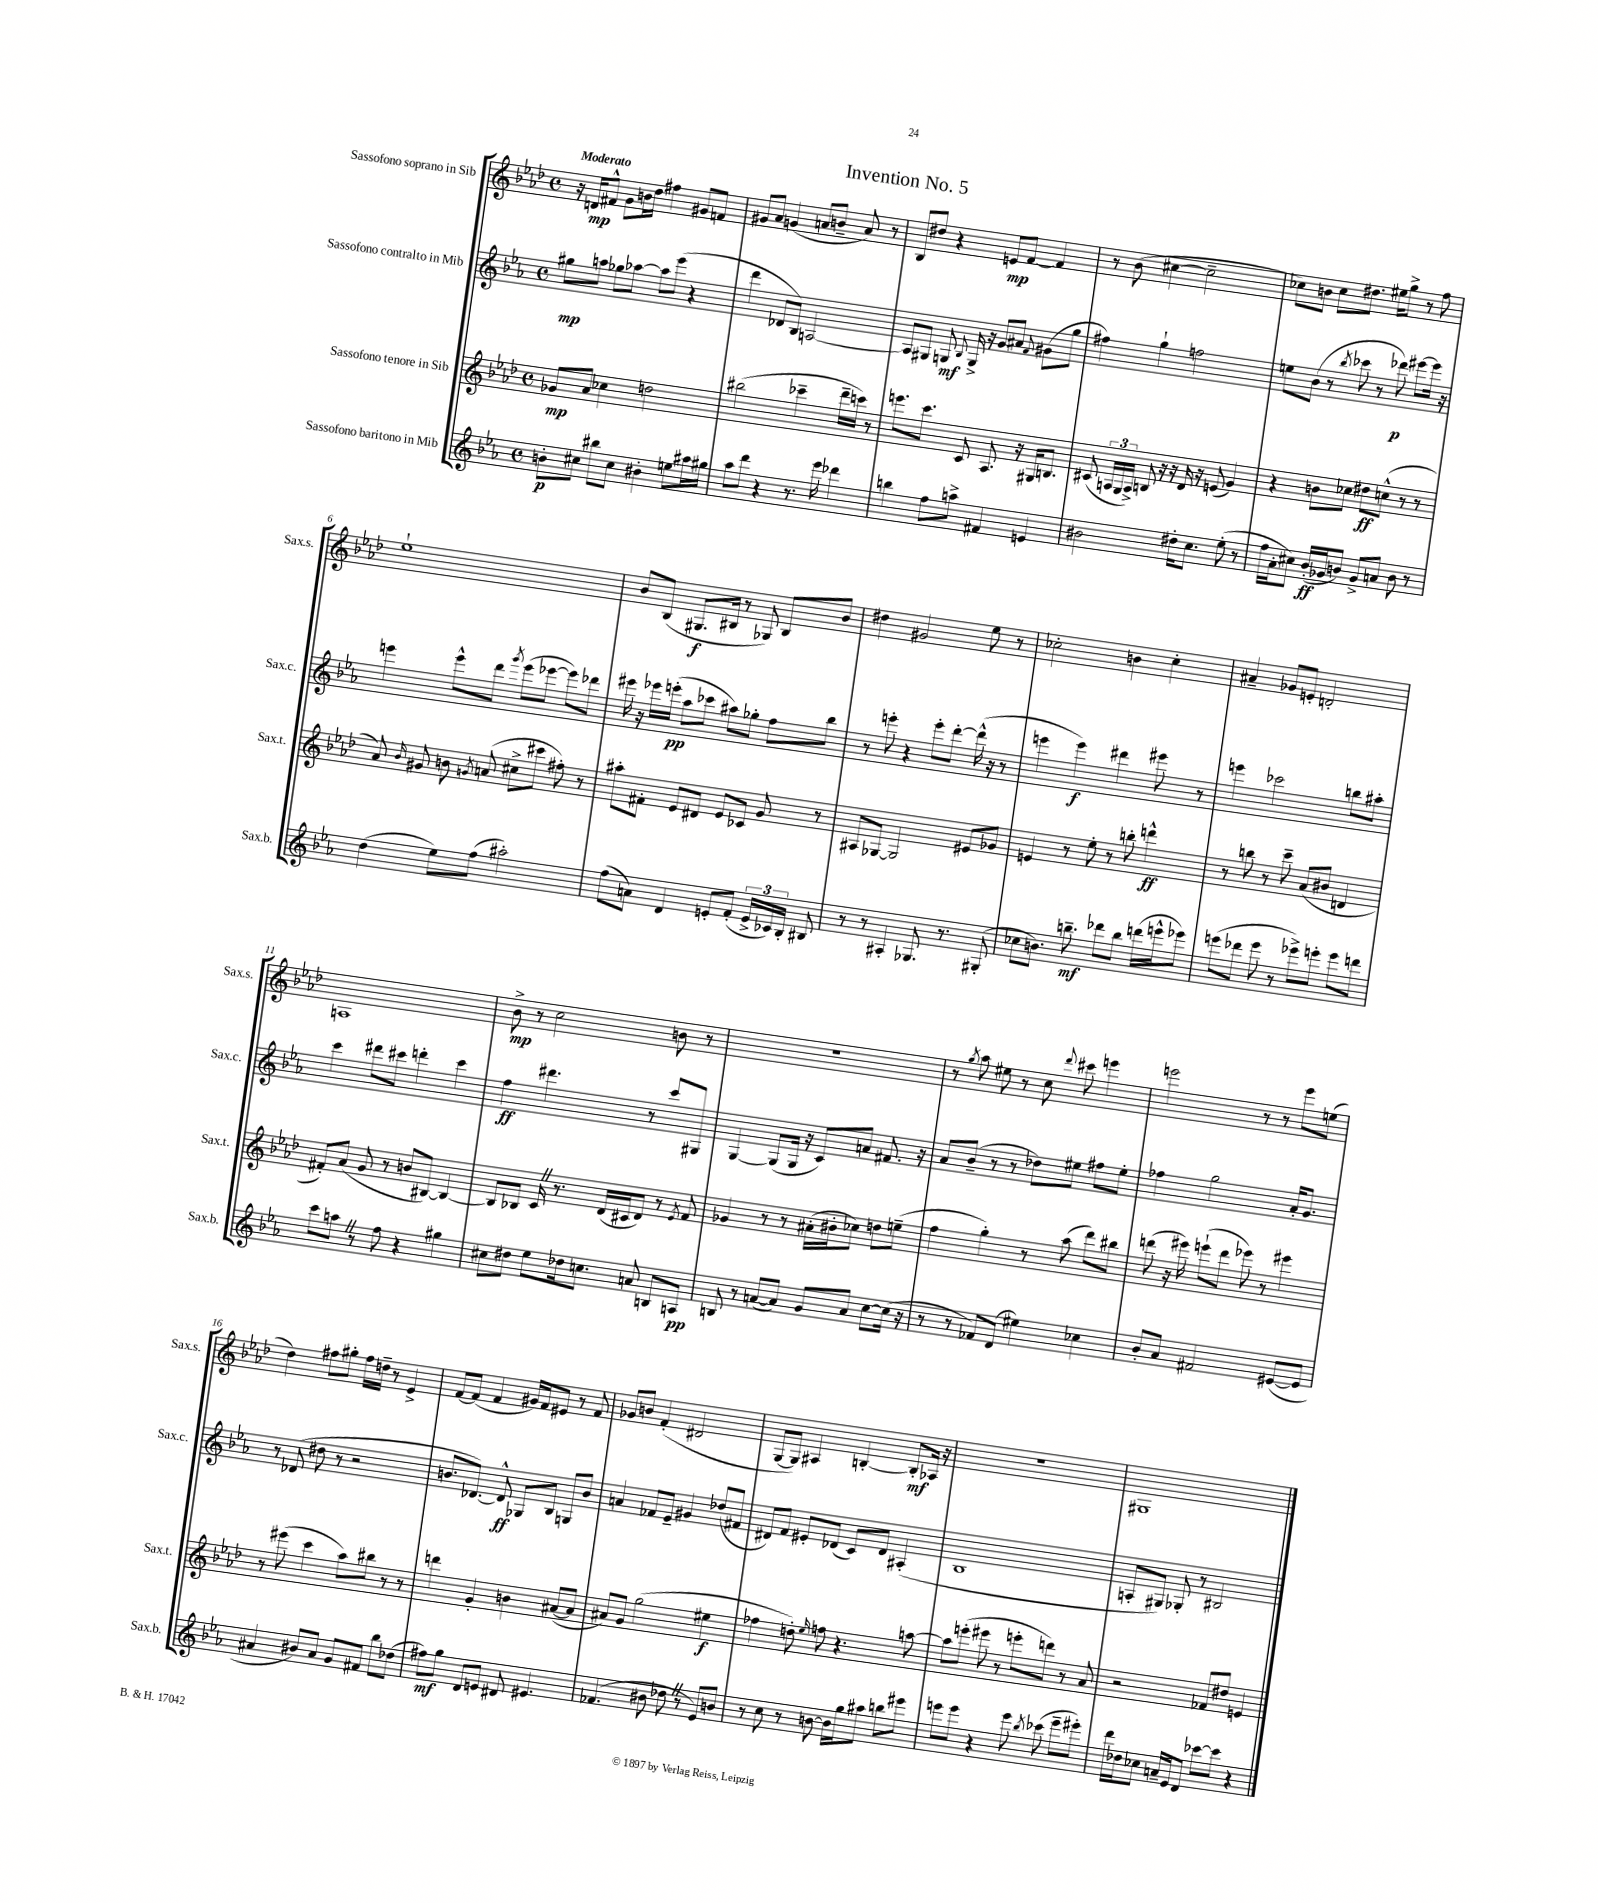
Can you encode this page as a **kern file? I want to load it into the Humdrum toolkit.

**kern	**kern	**kern	**kern
*staff4	*staff3	*staff2	*staff1
*clefG2	*clefG2	*clefG2	*clefG2
*k[b-e-a-]	*k[b-e-a-d-]	*k[b-e-a-]	*k[b-e-a-d-]
*M4/4	*M4/4	*M4/4	*M4/4
*met(c)	*met(c)	*met(c)	*met(c)
8b'	8g-	8gg#	16r
.	.	.	16d
8cc#	8a-	8aa	8f#^^
8bb#	4cc-	8gg-	8g
8cc#	.	[8aa-	16b
.	.	.	16dd-
4b#'	2dd	8aa-]	4ff#
.	.	(8eee-	.
8ee	.	4r	8g#
16aa#	.	.	8f
16gg#	.	.	.
=	=	=	=
8aa-	(2bb#	4ddd	8g#
8ddd	.	.	8a-
4r	.	8d-	(4g
.	.	8B-)	.
8.r	4ccc-~	[2A	8a
.	.	.	8b~
16eee-	.	.	.
4ddd-	16ddd-~	.	8a)
.	16ccc)	.	.
.	8r	.	8r
=	=	=	=
4bb	8.eee	8A]	8B-
.	.	8G#	8dd#
.	8.ccc	.	.
8ff	.	8G	4r
.	.	8qqB-	.
8aa^	8c	16G^	.
.	.	16r	.
4f#	8.A-	8g	8e
.	.	8a#	[8f
.	16r	.	.
.	.	8qqf	.
4e	16G#	(8g#	4f]
.	8.B	.	.
.	.	8gg	.
=	=	=	=
2b#	(8c#	4ff#)	8r
.	24A	.	(8b-
.	24G	.	.
.	24A^)	.	.
.	8B	4gg`	[4cc#
.	16r	.	.
.	16r	.	.
16dd#'	16d-	2ff	2cc#~]
8.cc	16r	.	.
.	(8e	.	.
(8ee-'	4g)	.	.
8r	.	.	.
=	=	=	=
16ff	4r	8ee	8cc-)
16a-'	.	.	.
8cc#)	.	(8b-	8b
(16b-'	8b	8r	8cc-
16g-	.	.	.
.	.	8qbb-	.
8b)	8cc-	8ccc-	8.dd#
8g-^	8dd#	8r	.
.	.	.	16ee#
8a	(8cc^^	8ddd-)	8gg^
8b	8r	[8eee#	8r
8r	8r	16eee#]	8ff
.	.	16r	.
=	=	=	=
(4dd	8a-)	4eee	1ee-`
.	16qqb-	.	.
.	8g#	.	.
8ee-)	8b	8eee^^	.
.	8qg	.	.
(8ff	(8a	8ddd	.
.	.	8qggg	.
2aa#')	8cc#^	(8eee	.
.	8ccc#	[8eee-	.
.	8ff#')	8eee-])	.
.	8r	8ddd-	.
=	=	=	=
(8ff	8aa#'	16eee#	8b-
.	.	16r	.
8a)	8f#'	16eee-	(8B-
.	.	(16eee'	.
4d	8e-	8aa-	8.G#
.	8d#	8ccc-	.
.	.	.	16B#
8e'	8e-	8aa#)	8r
(8f'	8c-	8gg-'	8G-)
24e^	8g	8ff	8B#
24c-)	.	.	.
24B-'	.	.	.
8B#	8r	8bb-	8b-
=	=	=	=
8r	8A#	8r	4dd#
8r	[8G-	8eee'	.
4A#'	2G-]	4r	2g#
8.G-	.	8eee'	.
.	.	[8ddd'	.
8.r	.	.	.
.	8e#	(16ddd^^]	8ee-
.	.	16r	.
(8G#'	8g-	8r	8r
=	=	=	=
8cc-	4e	4eee	2cc-'
8.b)	.	.	.
.	8r	4eee)	.
8.bb~	.	.	.
.	8ee-'	.	.
8ddd-	8r	4ddd#	4b
8bb	8bb'	.	.
(16ddd	4ddd^^	8eee#	4cc-'
16eee^^	.	.	.
8eee-)	.	8r	.
=	=	=	=
(8eee	8r	4eee	4a#~
8ddd-	8bb	.	.
8eee	8r	2ccc-	8g-
8r	8ccc~	.	8e'
8eee-^)	(8a-	.	2d'
8eee'	8b#	.	.
8eee	4d	8bb	.
8ddd	.	8aa#'	.
=	=	=	=
8ccc	8f#')	4ccc	1A
8aa	(8a-	.	.
8r	8g	8ddd#	.
8ff	8r	8ccc#	.
4r	8b	4ddd'	.
.	[8B#)	.	.
4gg#	4B#_	4ccc#	.
=	=	=	=
8cc#	8B#]	4ff	8b-^
8dd#	8B-	.	8r
8ee-	16c	4.ddd#	2cc
.	8.r	.	.
16dd-	.	.	.
8.cc	.	.	.
.	(16d-	.	.
.	16c#	.	.
8a	8d-)	8r	.
8B	8r	8ccc	8b
.	8qe-	.	.
8A	8f	8G#	8r
=	=	=	=
8B	4g-	[4G	1r
8r	.	.	.
([8a	8r	(8G]	.
8a])	8r	16G	.
.	.	16r	.
8g	(16a#'	8c)	.
.	16b#'	.	.
8a	8cc-)	8a	.
[8cc	8dd	8.f#	.
(16cc]	(8ee~	.	.
16r	.	16r	.
=	=	=	=
8r	4ff	8a-	8r
.	.	.	8qgg
8r	.	(8b-~	8aa-
8f-)	4gg')	8r	8ee#
(8d	.	8r	8r
4ee#)	8r	8dd-)	8cc
.	.	.	8qqddd-
.	(8aa-	8ee#	8ccc#
4cc-	8ddd-)	8ff#	4eee
.	8bb#	8ee#'	.
=	=	=	=
8b-'	(8ddd	4ff-	2eee
8a-	16r	.	.
.	16eee#)	.	.
2f#	(8eee`	2gg	.
.	8ddd	.	.
.	8eee-)	.	8r
.	8r	.	8r
([8e#	4eee#	16a-'	8eee
.	.	8.g	.
8e#]	.	.	(8ee
=	=	=	=
4a#	8r	8r	4dd-)
.	(8eee#	(8d-	.
8b#)	4ccc	8dd#	8ff#
8a#	.	8r	8gg#'
8g	8aa-)	2r	16ff#
.	.	.	16dd~
8f#	8bb#	.	8r
8bb-	8r	.	4e-^
(8dd-	8r	.	.
=	=	=	=
8ff#)	4ddd	8.b	[8f
8gg	.	.	(8f]
.	.	[8.d-)	.
8d	4g'	.	4f
8e	.	8d-^^]	.
8d#	4b	8G-	16g#)
.	.	.	16f
4.e#	.	8B-	8e#
.	([8a#	8G	8r
.	8a#]	8b	8f
=	=	=	=
(4.f-	8a#)	4a	8g-
.	8g	.	8b
.	(2gg	8f-	(4f'
8b#	.	8e-~	.
8dd-	.	4g#	2d#
8r	.	.	.
8e-)	4ee#	(8dd-	.
8b	.	8f#	.
=	=	=	=
8r	4ff-	8d#)	[8G
8cc	.	8f	8G])
8r	8dd')	8e#'	4A#
.	16qqee-	.	.
[8b	8ff	(8d-	.
16b]	4.r	8c)	[4B'
16gg	.	.	.
8aa#	.	8d-	.
8bb	.	(4A#'	8B']
8eee#	[8aa	.	16A-
.	.	.	16r
=	=	=	=
8eee	8aa]	1B-	1r
8eee	(8eee'	.	.
4r	8eee#	.	.
.	8r	.	.
8eee	8eee'	.	.
8qbb-	.	.	.
(8ccc-	8ddd)	.	.
8eee~	8r	.	.
8eee#')	8a-	.	.
=	=	=	=
16ddd	2r	8A'	1G#
16dd-	.	.	.
8cc-	.	8G#)	.
16a~	.	8G-'	.
16e-	.	.	.
8d	.	8r	.
[8ccc-	8f-	2B#	.
8ccc-]	8dd#	.	.
4r	4e	.	.
==	==	==	==
*-	*-	*-	*-
